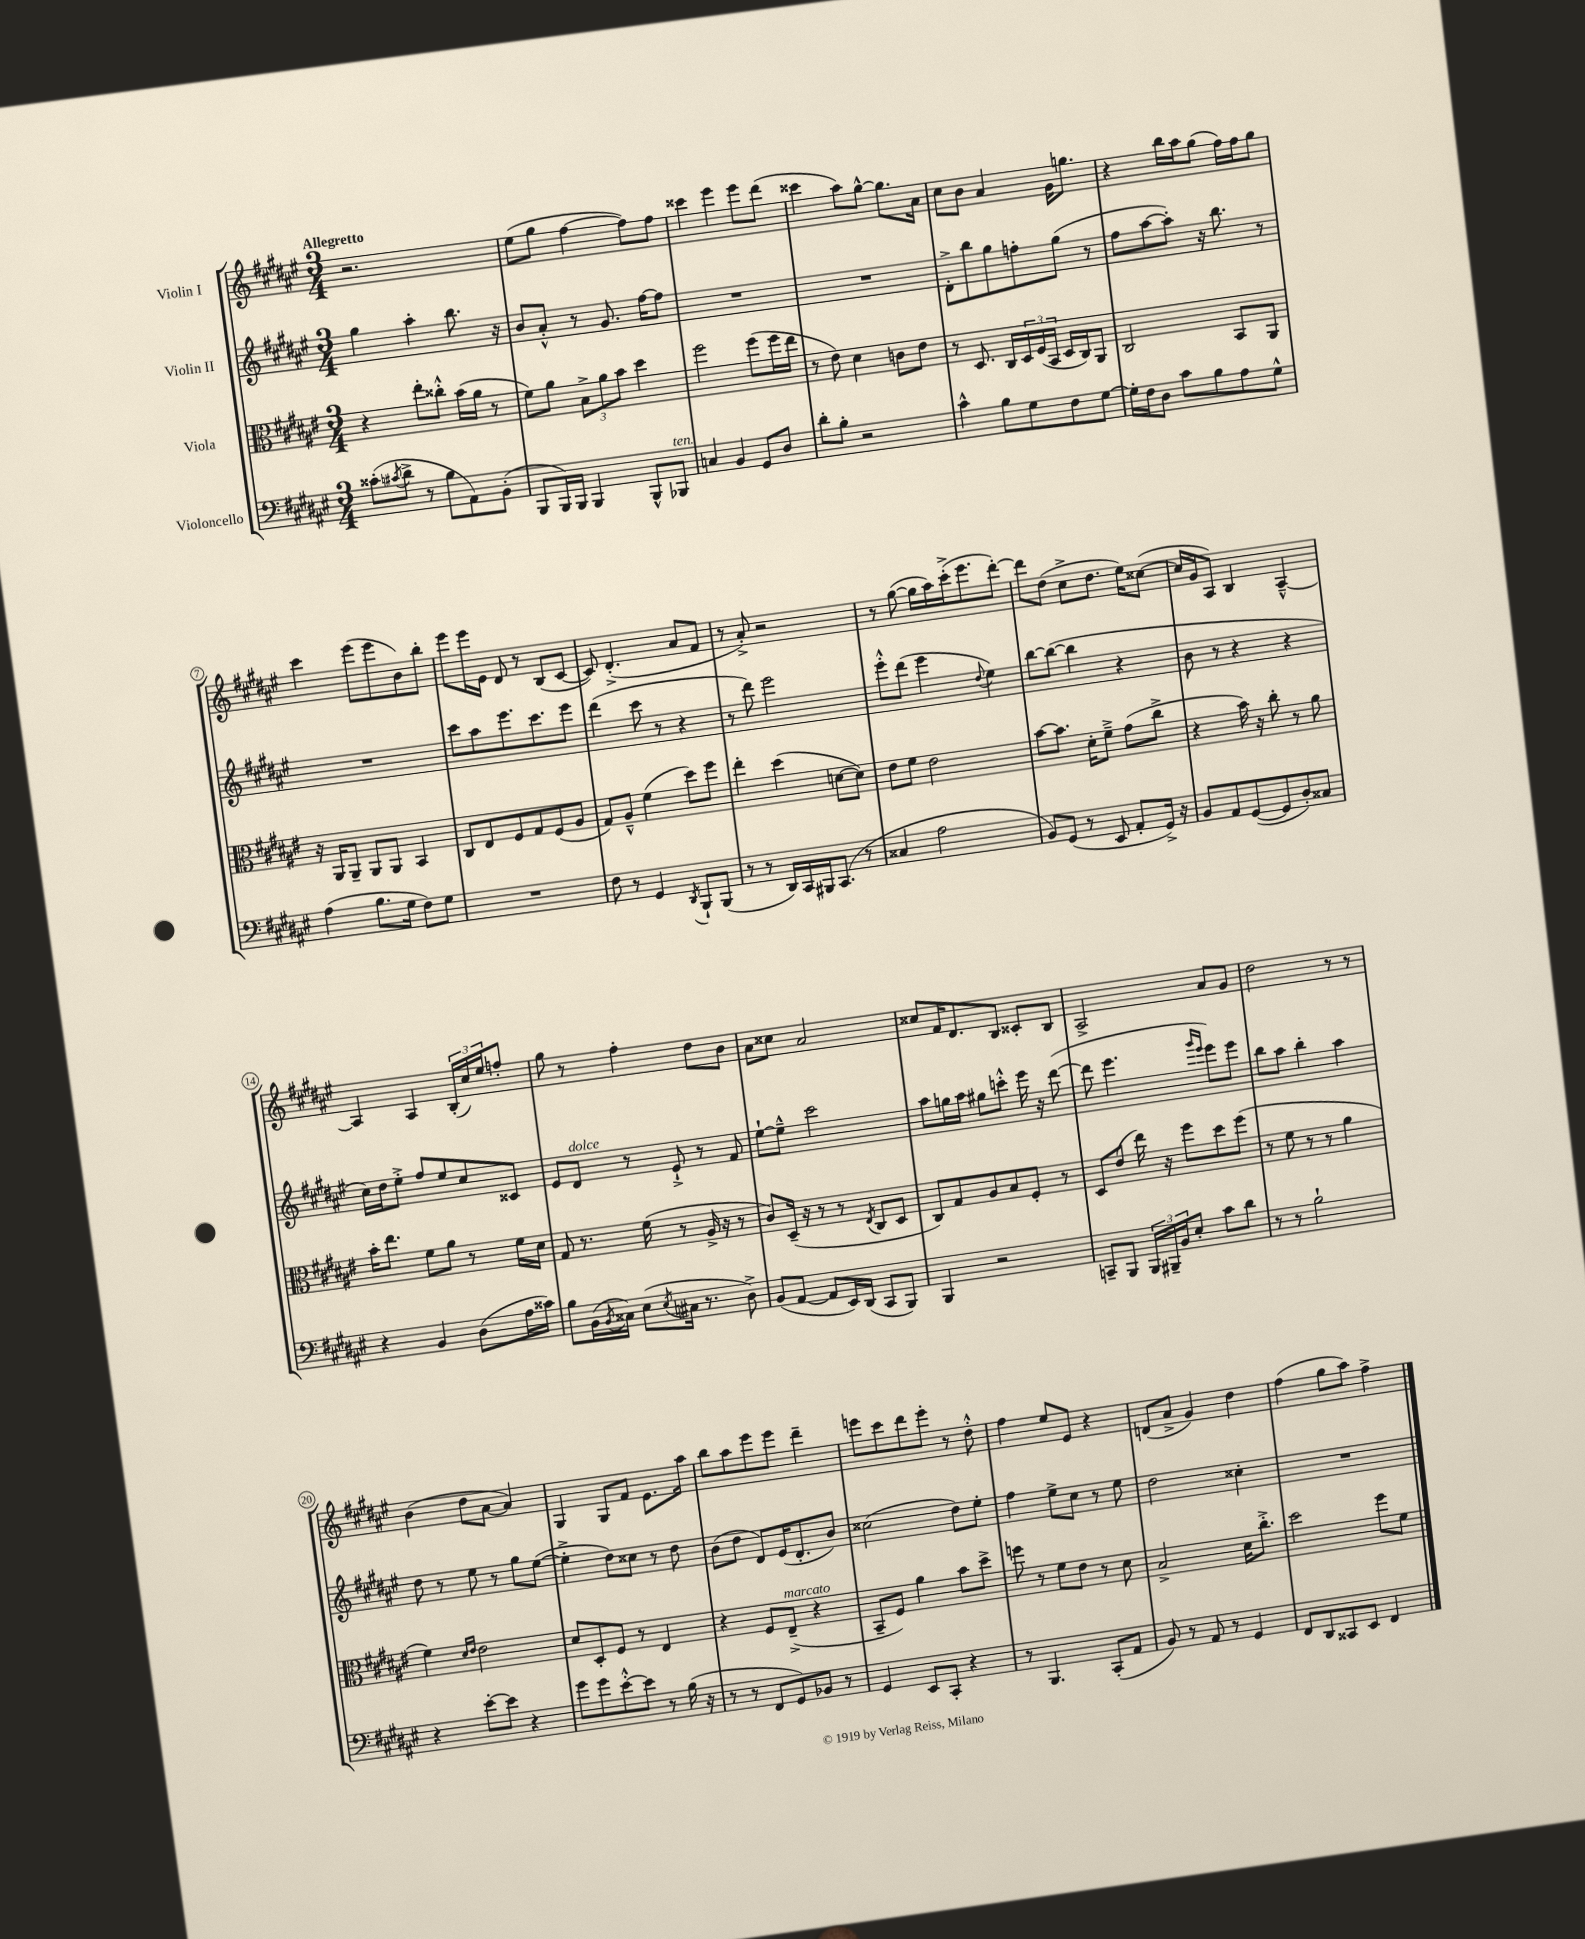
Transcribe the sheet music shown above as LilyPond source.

<<
\new StaffGroup <<
\new Staff = "s0" \with { instrumentName = "Violin I" } {
    \clef treble \key fis \major \numericTimeSignature \time 3/4 \tempo "Allegretto"
    r2. |
    eis''8( gis''8 fis''4~ fis''8) fis''8 |
    cisis'''4 eis'''4 eis'''8 dis'''8( |
    cisis'''4 ais''8) gis''8~-^ gis''8. ais'16 |
    cis''8 b'8 ais'4 gis'16 g''8. |
    r4 b''16 ais''16 gis''8( fis''16) fis''16 gis''8 |
    cis'''4 eis'''8( eis'''8 b'8) b''8-. |
    eis'''8 eis'''16 eis'16 dis'8 r8 b8( cis'8~ |
    cis'8) dis'4.-.->( ais'8 fis'8 |
    r8 ais'8-.->) r2 |
    r8 gis''8~( gis''16 ais''16) cis'''16-.->( eis'''8. dis'''8~-.) |
    dis'''8 dis''8( cis''8-> dis''8. eis''16) cisis''8~( |
    cisis''16 gis'16 ais8) b4 ais4~---^ |
    ais4 ais4 \tuplet 3/2 { b16-.( cis''16) eis''16 } f''8-. |
    gis''8 r8 fis''4-. dis''8 b'8 |
    ais'8 cisis''8 ais'2 |
    cisis''8 fis'16 dis'8. b8 cisis'8-. b8 |
    ais2-> ais'8 gis'8 |
    dis''2 r8 r8 |
    b'4( dis''8 ais'8~ ais'4) |
    gis4 gis8 fis'8 eis'8. ais''16 |
    b''8 ais''8 eis'''8 eis'''8 dis'''4-- |
    e'''8 cis'''8 dis'''8 e'''8-. r8 dis''8-.-^ |
    fis''4 eis''8 eis'8 r4 |
    d'8( ais'8-> gis'4) dis''4 |
    fis''4( gis''8 ais''8) fis''4-> \bar "|." |
}
\new Staff = "s1" \with { instrumentName = "Violin II" } {
    \clef treble \key fis \major \numericTimeSignature \time 3/4
    gis''4 ais''4-. b''8. r16 |
    b'8 ais'8-.-^ r8 gis'8. fis''16~ fis''8 |
    R2. |
    R2. |
    dis'8-.-> b''8 gis''8 f''8-. gis''8( r8 |
    fis''8 ais''8~ ais''8-.) r16 b''8. r8 |
    R2. |
    cis'''8 ais''8 eis'''8. cis'''8. eis'''8 |
    dis'''4( cis'''8 r8 r4 |
    r8 dis'''8) eis'''2 |
    eis'''8-.-^ dis'''8( eis'''4 \appoggiatura { dis''8 } eis''4) |
    b''8~ b''8~( b''4 r4 |
    b'8 r8 r4 r4 |
    cis''16) dis''16 eis''8-.-> fis''8 eis''8 cis''8 cisis'8 |
    eis'8 dis'8^\markup { \italic "dolce" } r8 eis'8-!-> r8 fis'8 |
    eis''8~-! eis''8---^ cis'''2 |
    ais''8 g''16 ais''16 gis''8 c'''8-.-^ eis'''16 r16 dis'''8~( |
    dis'''8 eis'''4. \grace { gis'''16 eis'''16 } eis'''8) eis'''8 |
    b''8 ais''8 b''4-. ais''4 |
    dis''8 r8 eis''8 r8 gis''8 eis''8~( |
    eis''4-.-> dis''8) cisis''8 r8 dis''8 |
    b'8( dis''8 dis'8) eis'16( dis'8.-. b'8) |
    cisis''2( dis''8) eis''8-. |
    fis''4 eis''8-> cis''8 r8 eis''8 |
    dis''2 cisis''4-. |
    R2. \bar "|." |
}
\new Staff = "s2" \with { instrumentName = "Viola" } {
    \clef alto \key fis \major \numericTimeSignature \time 3/4
    r4 eis''8-. cisis''8-.-^ b'16( ais'16 r8 |
    fis'8) ais'8 \tuplet 3/2 { b8-> ais'8 b'8 } dis''4 |
    fis''2 fis''8( fis''16 eis''16 |
    r8 eis'8) dis'4 c'8 eis'8 |
    r8 dis8. cis16 \tuplet 3/2 { dis16 fis16( b,16 } dis16 cis16) ais,8 |
    cis2 b,8 ais,8 |
    r16 ais,16 ais,8-- ais,8 ais,8 b,4 |
    cis8 eis8 fis8 gis8 fis8( ais8 |
    gis8) ais8---^ fis'4( dis''8) fis''8 |
    eis''4-. dis''4( d'8~ d'8) |
    eis'8 fis'8 eis'2 |
    b'8~ b'8. dis'16-. fis'8---> gis'8( cis''8-> |
    r4 b'16) r16 cis''8-. r8 ais'8 |
    b'16-. eis''8. fis'8 ais'8 r8 fis'16 dis'16 |
    gis8 r8. fis'16( r8 ais16-> r16 r8 |
    cis'8) dis16--( r16 r8 r8 \acciaccatura { eis8 } cis8 dis8 |
    cis8) gis8 ais8 b8 fis8-. r8 |
    dis8 eis'8( eis''16) r16 fis''8 dis''8 fis''8( |
    r8 fis'8 r8 r8 ais'4 |
    fis'4) \grace { dis'16 eis'16 } eis'2 |
    dis'8 dis8-. fis8 r8 eis4 |
    r4 fis8 eis8--->^\markup { \italic "marcato" }( r4 |
    b,8-- fis8) ais'4 b'8 dis''8-> |
    f''8 r8 fis'8 eis'8 r8 dis'8 |
    b2-> dis'16 cis''8.-.-> |
    dis''2 fis''8 fis'8 \bar "|." |
}
\new Staff = "s3" \with { instrumentName = "Violoncello" } {
    \clef bass \key fis \major \numericTimeSignature \time 3/4
    cisis'8-.( \acciaccatura { cis'8 } dis'8-> r8 b8 ais,8) b,8-.( |
    b,,8 b,,16) b,,16 b,,4 b,,8-^ bes,,8^\markup { \italic "ten." } |
    c4 b,4 gis,8 dis8 |
    dis'8-. b8-. r2 |
    cis'4-^ b8 gis8 fis8 gis8~ |
    gis16-. fis16 dis8 cis'8 b8 ais8 gis8-^ |
    ais4( b8. gis16 fis8) gis8 |
    R2. |
    fis8 r8 gis,4 \acciaccatura { dis,8 } b,,8-! b,,8( |
    r8 r8 dis,16) cis,16 bis,,16 cis,8.( r8 |
    cisis4 ais2 |
    b,8) gis,8( r8 eis,8 ais,8-. gis,16->) r16 |
    b,8 ais,8 gis,8~( gis,8 dis8-.) cisis8 |
    r4 b,4 dis8( ais16 cisis'16) |
    b8 b,16( \acciaccatura { b,8 } cisis16) eis8( \acciaccatura { eis8 } cis16 r8. dis8->) |
    b,8( ais,8~ ais,8 eis,16) dis,16( cis,8 b,,8) |
    b,,4 r2 |
    c,8-- b,,8 \tuplet 3/2 { b,,16 bis,,16-- b,16 } eis8-. cis'8 dis'8 |
    r8 r8 b2-! |
    r4 eis'8~-. eis'8 r4 |
    gis'8 gis'8 eis'8~-.-^ eis'8 r8 b16( r16 |
    r8 r8 fis,8 gis,8) bes,8 r8 |
    gis,4 eis,8 cis,8-. r4 |
    r8 b,,4. cis,8-.( ais,8 |
    b,8) r8 ais,8 r8 gis,4 |
    fis,8 dis,8 cisis,8 eis,8 fis,4 \bar "|." |
}
>>
>>
\layout { \context { \Score \override BarNumber.stencil = #(make-stencil-circler 0.1 0.3 ly:text-interface::print) } }
